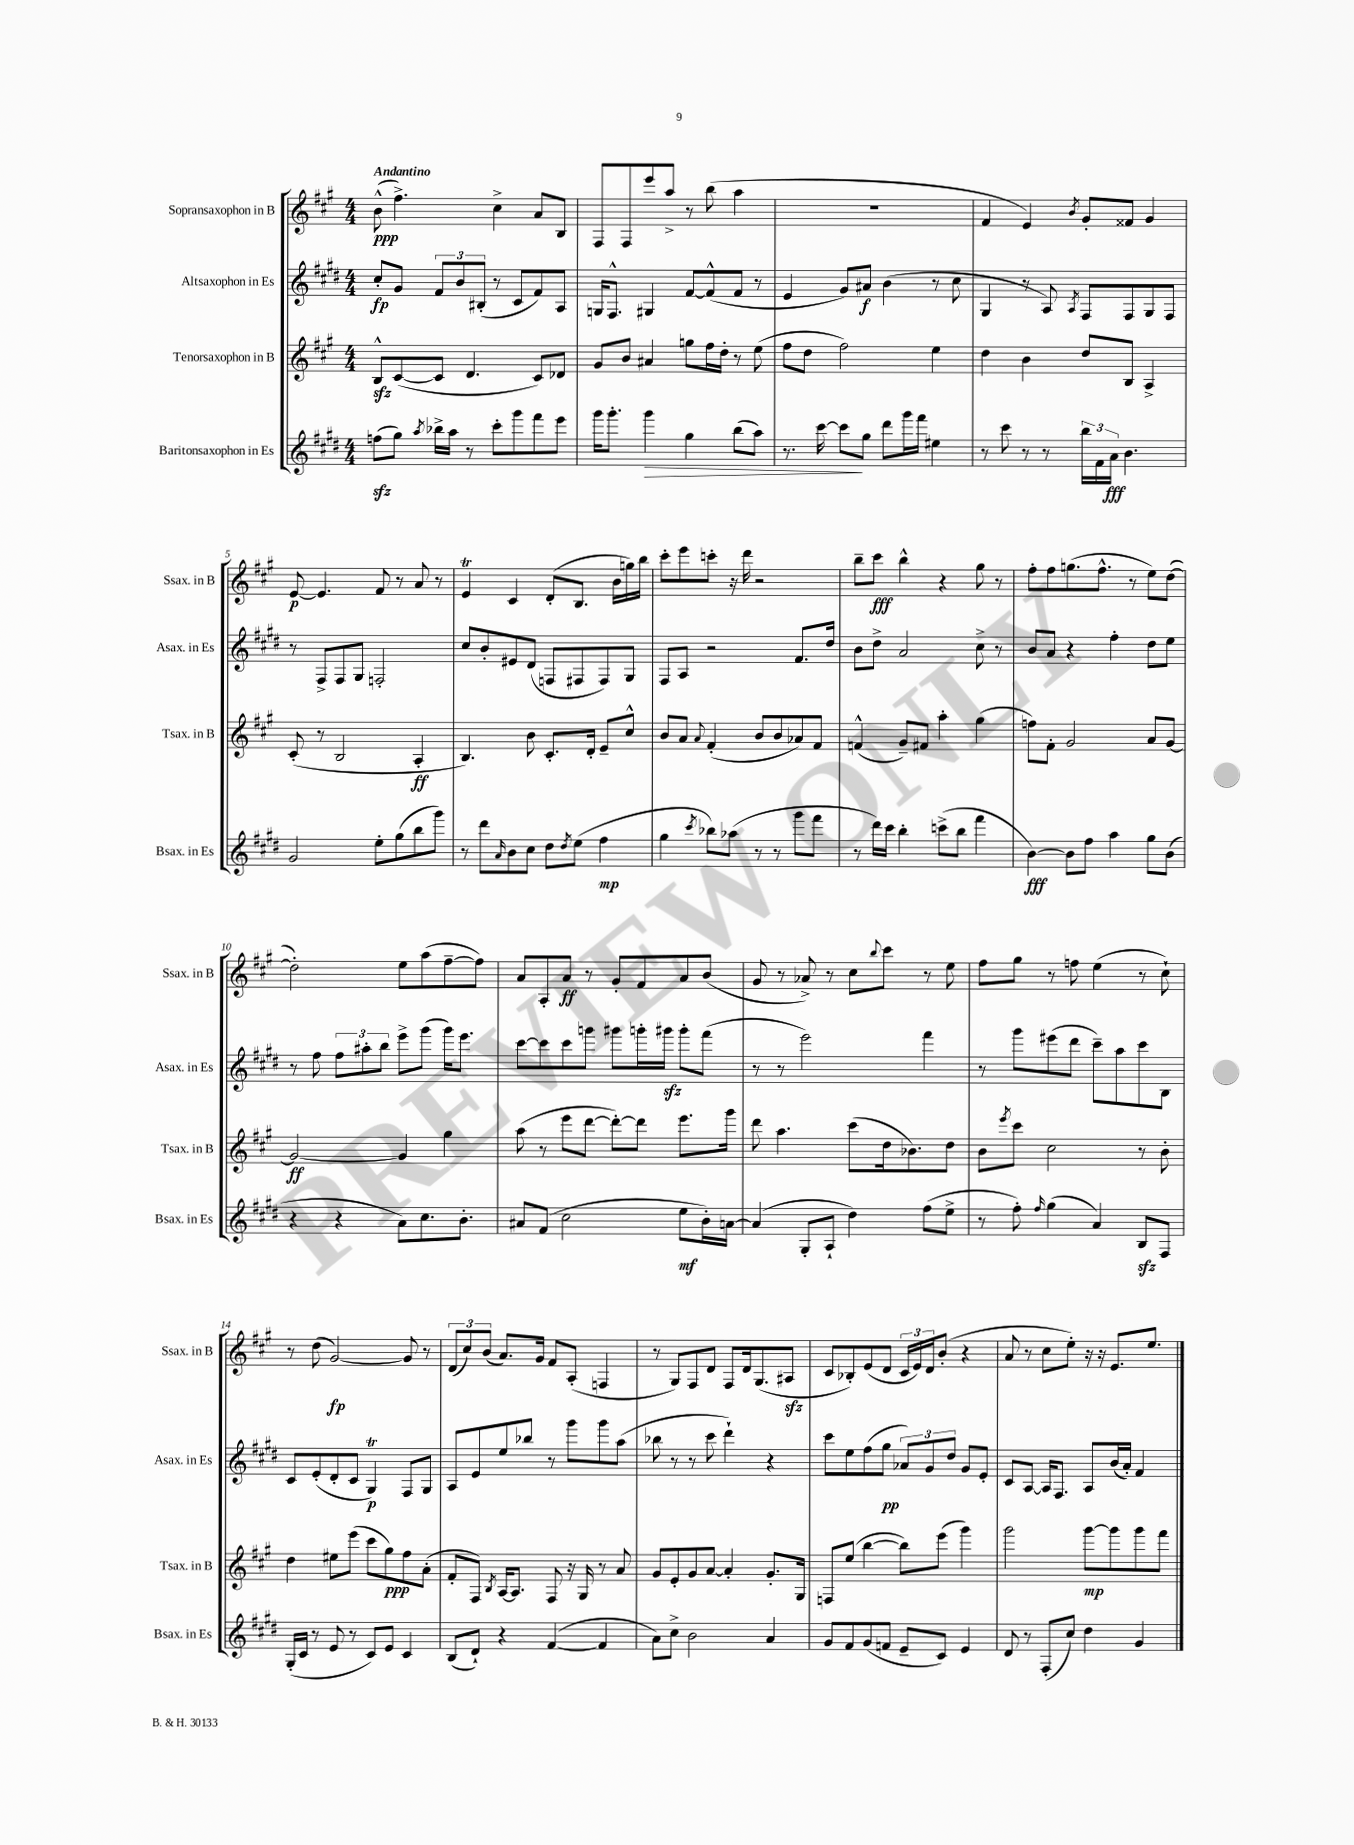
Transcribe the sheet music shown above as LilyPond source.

<<
\new StaffGroup <<
\new Staff = "s0" \with { instrumentName = "Sopransaxophon in B" shortInstrumentName = "Ssax. in B" } {
    \clef treble \key a \major \numericTimeSignature \time 4/4 \tempo "Andantino"
    b'8-^\ppp( fis''4.->) cis''4-> a'8 b8 |
    fis8 fis8 e'''8 a''8-> r8 b''8( a''4 |
    R1 |
    fis'4 e'4) \acciaccatura { b'8 } gis'8-. fisis'8 gis'4 |
    e'8~\p e'4. fis'8 r8 a'8 r8 |
    e'4\trill cis'4 d'8-.( b8. b'16 g''16) b''16 |
    cis'''8-. e'''8 c'''8-. r16 d'''16 r2 |
    b''8-- cis'''8\fff b''4-^ r4 gis''8 r8 |
    fis''8-. fis''8 g''8.( fis''8.-^ r8 e''8) d''8~( |
    d''2-.) e''8 a''8( fis''8~-- fis''8) |
    a'8 a8-. a'8\ff r8 gis'8-. fis'8 a'8 b'8( |
    gis'8 r8 aes'8->) r8 cis''8 \appoggiatura { b''8 } cis'''8 r8 e''8 |
    fis''8 gis''8 r8 f''8 e''4( r8 cis''8-!) |
    r8 d''8( gis'2~\fp) gis'8 r8 |
    \tuplet 3/2 { d'8( cis''8) b'8( } a'8.) gis'16 fis'8 a8-.( f4 |
    r8 gis8) fis8 d'8 fis8 d'16 gis8.( ais8\sfz |
    cis'8 bes8-.) e'8( d'8 \tuplet 3/2 { cis'16 e'16) d'16 } b'8-.( r4 |
    a'8 r8 cis''8 e''8-.) r16 r16 e'8. e''8. \bar "|." |
}
\new Staff = "s1" \with { instrumentName = "Altsaxophon in Es" shortInstrumentName = "Asax. in Es" } {
    \clef treble \key e \major \numericTimeSignature \time 4/4
    cis''8-.\fp gis'8 \tuplet 3/2 { fis'8 b'8 bis8-.( } r8 cis'8 fis'8) a8 |
    g16 fis8.-^ gis4 fis'8~ fis'8-^( fis'8 r8 |
    e'4 gis'8) ais'8\f b'4( r8 cis''8 |
    gis4 r8 a8) \acciaccatura { a8 } fis8 fis8 gis8 fis8 |
    r8 fis8-> fis8 gis8 f2-. |
    cis''8 b'8-. eis'8 dis'8( f8 fis8 fis8) gis8 |
    fis8 a8 r2 fis'8. dis''16 |
    b'8 dis''8-> a'2 cis''8-> r8 |
    b'8 a'8 r4 fis''4-. dis''8 e''8 |
    r8 fis''8 \tuplet 3/2 { fis''8 ais''8-. b''8 } e'''8-> gis'''8( gis'''16) e'''8. |
    cis'''8~ cis'''8 cis'''8 g'''8 gis'''8 g'''16-. gis'''16\sfz gis'''8-. fis'''8( |
    r8 r8 e'''2) fis'''4 |
    r8 gis'''8 eis'''8( dis'''8 cis'''8--) a''8 cis'''8 b8 |
    cis'8 e'8-.( dis'8-. cis'8 gis4\trill\p) fis8 gis8 |
    a8 e'8 e''8 bes''8 r8 gis'''8 gis'''8 a''8( |
    bes''8 r8 r8 cis'''8 dis'''4-!) r4 |
    cis'''8 e''8 fis''8( gis''8\pp \tuplet 3/2 { aes'8) gis'8 dis''8 } gis'8 e'8-. |
    cis'8 a8~ a16 fis8. a8 b'16( a'16-.) fis'4 \bar "|." |
}
\new Staff = "s2" \with { instrumentName = "Tenorsaxophon in B" shortInstrumentName = "Tsax. in B" } {
    \clef treble \key a \major \numericTimeSignature \time 4/4
    b8-^\sfz cis'8~( cis'8 d'4. cis'8) des'8 |
    gis'8 b'8 ais'4 g''8 fis''16 d''16-. r8 e''8( |
    fis''8 d''8 fis''2) e''4 |
    d''4 b'4 d''8 b8 a4-> |
    cis'8-.( r8 b2 a4-.\ff |
    b4.) b'8 cis'8.-. d'16-. e'8-- cis''8-^ |
    b'8 a'8 \appoggiatura { a'8 } fis'4-.( b'8 b'8 aes'8) fis'8 |
    f'4-^( gis'8--) fis'8 a''4-. gis''4( |
    f''8) fis'8-. gis'2 a'8 gis'8~ |
    gis'2~\ff gis'4 gis''4 |
    a''8( r8 e'''8 d'''8~ d'''8~-.) d'''8 e'''8. gis'''16 |
    d'''8 a''4. cis'''8( d''16 bes'8.) d''8 |
    b'8 \acciaccatura { e'''8 } cis'''8 cis''2 r8 b'8-. |
    d''4 eis''8 e'''8( cis'''8 gis''8\ppp) fis''8 a'8-.( |
    fis'8-. fis8) \acciaccatura { b8 } a16~ a8. fis8 r16 gis16 r8 a'8 |
    gis'8 e'8-. gis'8 a'8~ a'4-. gis'8.-. gis16 |
    f8 e''8( b''4~ b''8) e'''8( gis'''4) |
    gis'''2 gis'''8~\mp gis'''8 gis'''8 fis'''8 \bar "|." |
}
\new Staff = "s3" \with { instrumentName = "Baritonsaxophon in Es" shortInstrumentName = "Bsax. in Es" } {
    \clef treble \key e \major \numericTimeSignature \time 4/4
    f''8\sfz( gis''8) \acciaccatura { a''8 } bes''16-> a''16 r8 cis'''8-. gis'''8 fis'''8 e'''8 |
    gis'''16 gis'''8.-. gis'''4\> gis''4 b''8( a''8) |
    r8. cis'''16~ cis'''8\! gis''8 dis'''8 gis'''16 fis'''16 eis''4 |
    r8 cis'''8 r8 r8 \tuplet 3/2 { b''16 fis'16 a'16\fff } b'4. |
    gis'2 e''8-. gis''8( b''8 gis'''8) |
    r8 dis'''8 \grace { a'16 } b'8 cis''8 dis''8 \acciaccatura { dis''8 } e''8( fis''4\mp |
    gis''4 \acciaccatura { cis'''8 } bes''8) aes''8( r8 r8 gis'''8 fis'''8 |
    r8 dis'''16) cis'''16 b''4-. c'''8->( b''8 fis'''4 |
    b'4~\fff) b'8 fis''8 a''4 gis''8 b'8( |
    r4 r4 a'8) cis''8. b'8.-. |
    ais'8 fis'8( cis''2 e''8\mf b'16-.) a'16~ |
    a'4( gis8-. a8-! dis''4) fis''8( e''8-> |
    r8 fis''8-.) \grace { fis''16 } gis''4( a'4) b8\sfz fis8 |
    gis16-.( cis'16 r8 e'8 r8 cis'8) e'8 cis'4 |
    b8( dis'8-!) r4 fis'4~( fis'4 |
    a'8) cis''8-> b'2 a'4 |
    gis'8 fis'8 gis'8( f'8 e'8-- cis'8) e'4 |
    dis'8 r8 fis8-.( cis''8) dis''4 gis'4 \bar "|." |
}
>>
>>
